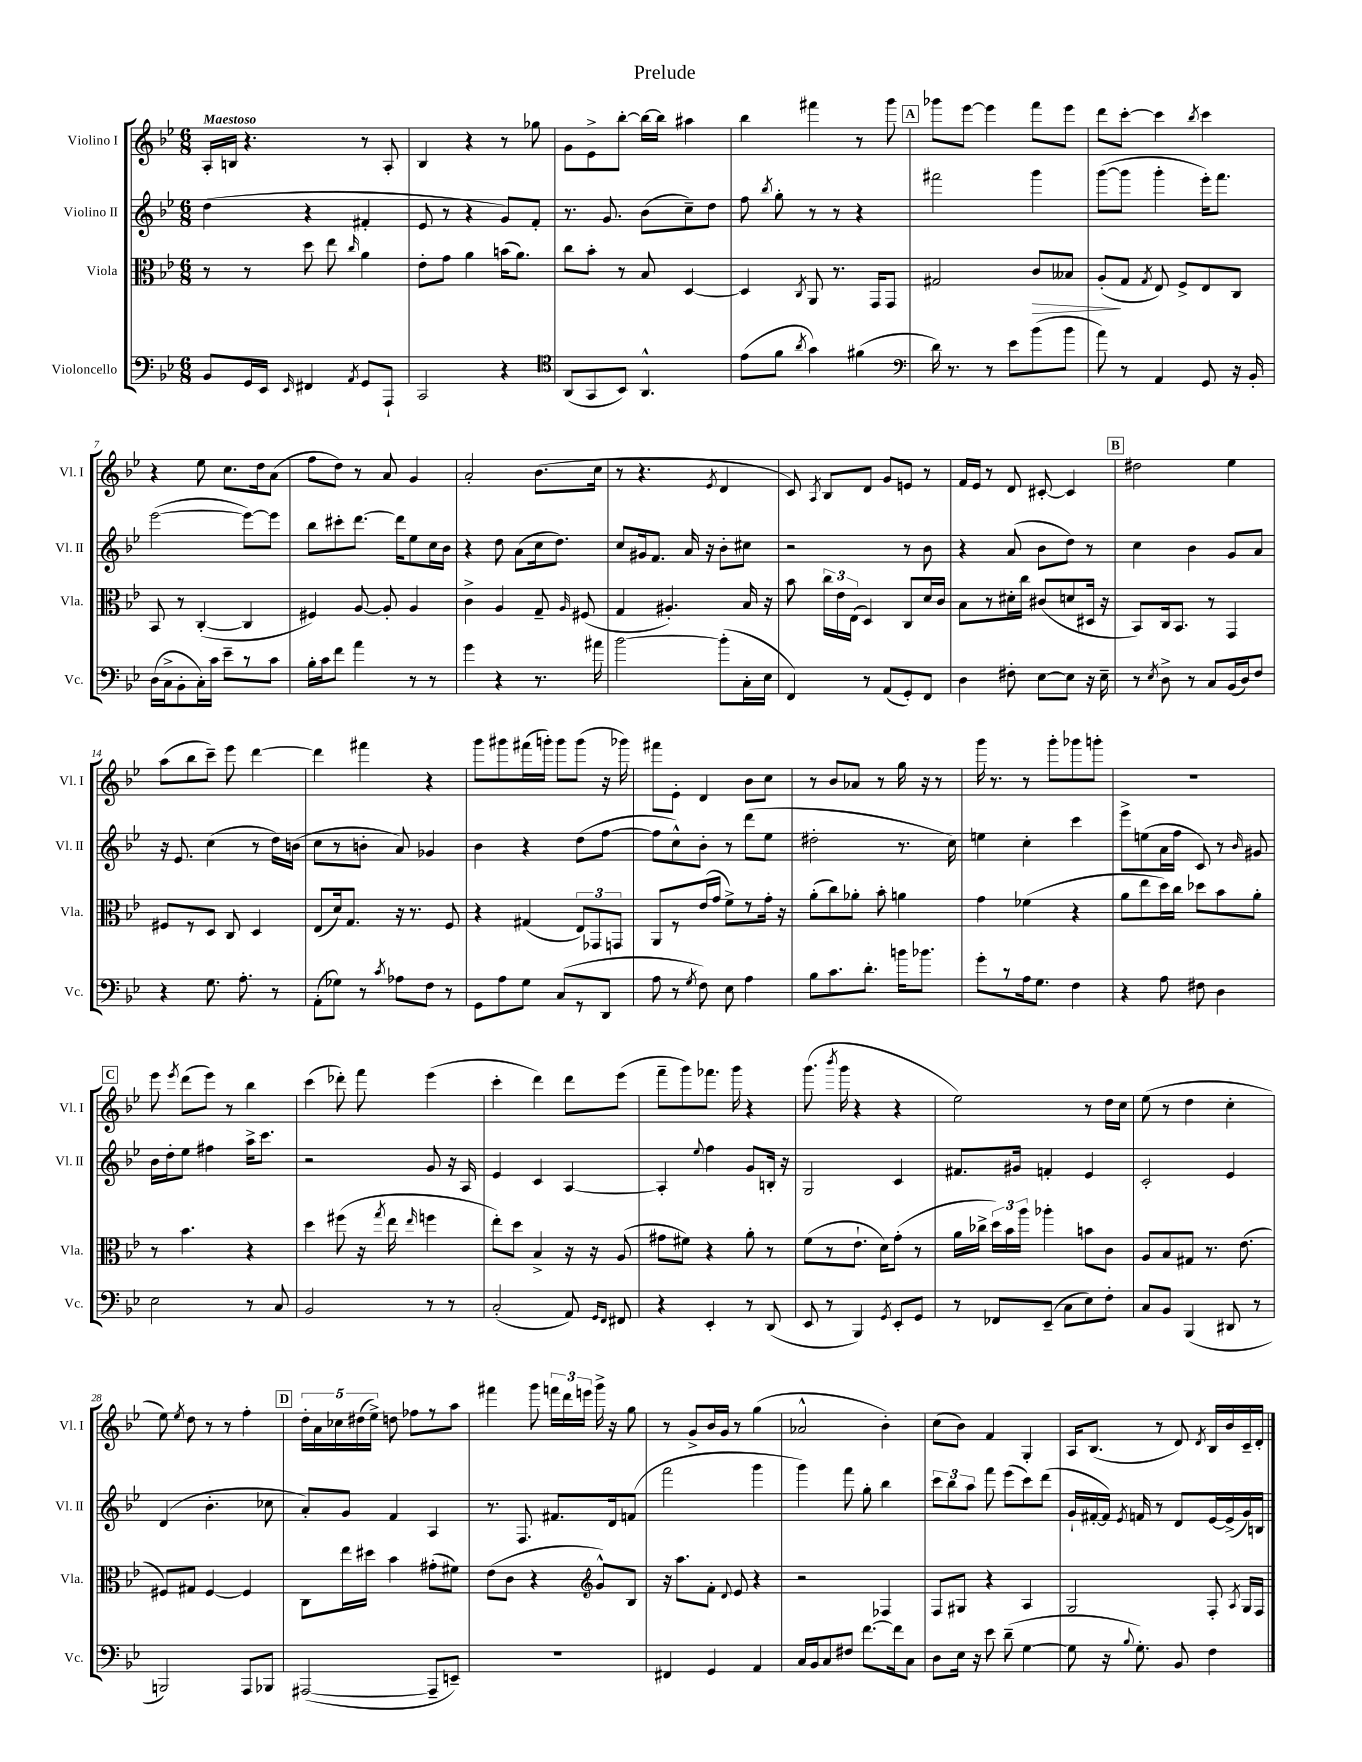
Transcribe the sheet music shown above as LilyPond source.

\header { title = "Prelude" }
<<
\new StaffGroup <<
\new Staff = "s0" \with { instrumentName = "Violino I" shortInstrumentName = "Vl. I" } {
    \clef treble \key bes \major \numericTimeSignature \time 6/8 \tempo "Maestoso"
    \autoBeamOff a16[-. b16] r4. r8 a8-. |
    bes4 r4 r8 ges''8 |
    g'8[ ees'8-> bes''8]~-. bes''16[~ bes''16] ais''4 |
    bes''4 fis'''4 r8 g'''8 |
    \mark \markup { \box "A" } ges'''8[ ees'''8]~ ees'''4 f'''8[ ees'''8] |
    d'''8[ c'''8]~-. c'''4 \acciaccatura { bes''8 } c'''4 |
    r4 ees''8 c''8.[ d''16 a'8]( |
    f''8[ d''8]) r8 a'8 g'4 |
    a'2-. bes'8.[( c''16] |
    r8 r4. \acciaccatura { ees'8 } d'4 |
    c'8) \acciaccatura { a8 } bes8[ d'8] g'8[ e'8] r8 |
    f'16[ ees'16] r8 d'8 cis'8~-. cis'4 |
    \mark \markup { \box "B" } dis''2 ees''4 |
    a''8[( bes''8 c'''8]--) ees'''8 d'''4~ |
    d'''4 fis'''4 r4 |
    g'''8[ gis'''8 fis'''16( g'''16]-.) g'''8[ g'''8]( r16 ges'''16) |
    fis'''8[ ees'8]-. d'4 bes'8[ c''8] |
    r8 bes'8[ aes'8] r8 g''16 r16 r8 |
    g'''16 r8. r8 g'''8[-. ges'''8 g'''8]-. |
    R2. |
    \mark \markup { \box "C" } ees'''8 \acciaccatura { ees'''8 } d'''8[( ees'''8]) r8 bes''4 |
    c'''4( des'''8-.) f'''8 ees'''4( |
    c'''4-. d'''4) d'''8[ ees'''8]( |
    f'''8[-- g'''8) fes'''8.] g'''16 r4 |
    g'''8.( \acciaccatura { bes'''8 } g'''16 r4 r4 |
    ees''2) r8 d''16[ c''16] |
    ees''8( r8 d''4 c''4-. |
    ees''8) \acciaccatura { ees''8 } d''8 r8 r8 f''4-. |
    \mark \markup { \box "D" } \tuplet 5/4 { d''16[-. a'16 ces''16 dis''16( ees''16]->) } d''8 fes''8[ r8 a''8] |
    fis'''4 g'''8 \tuplet 3/2 { f'''16[ d'''16 e'''16] } g'''16-> r16 g''8 |
    r8 g'8[-> bes'16 g'16] r8 g''4( |
    aes'2-^ bes'4-.) |
    c''8[( bes'8]) f'4 g4-. |
    a16[ bes8.]( r8 d'8) \acciaccatura { d'8 } bes16[ bes'16 c'16-- d'16]-. \bar "|." |
}
\new Staff = "s1" \with { instrumentName = "Violino II" shortInstrumentName = "Vl. II" } {
    \clef treble \key bes \major \numericTimeSignature \time 6/8
    \autoBeamOff d''4( r4 fis'4-. |
    ees'8 r8 r4 g'8[) f'8]-. |
    r8. g'8. bes'8[( c''8--) d''8] |
    f''8 \acciaccatura { bes''8 } g''8-. r8 r8 r4 |
    \mark \markup { \box "A" } fis'''2 g'''4 |
    g'''8[~( g'''8] g'''4-. ees'''16[-.) f'''8.] |
    ees'''2~( ees'''8[~) ees'''8] |
    bes''8[ cis'''8-. d'''8.]~ d'''16[ ees''8 c''16 bes'16] |
    r4 d''8 a'8[( c''16 d''8.]) |
    c''8[ gis'16 f'8.] a'16 r16 bes'8[-. cis''8] |
    r2 r8 bes'8 |
    r4 a'8( bes'8[ d''8]) r8 |
    \mark \markup { \box "B" } c''4 bes'4 g'8[ a'8] |
    r16 ees'8. c''4( r8 d''16[) b'16]( |
    c''8[ r8 b'8]-. a'8) ges'4 |
    bes'4 r4 d''8[( f''8]~ |
    f''8[ c''8-^) bes'8]-. r8 d'''8[( ees''8] |
    dis''2-. r8. c''16) |
    e''4 c''4-. c'''4 |
    ees'''8[-> e''8( a'16 f''16] c'8) r8 \grace { bes'16 } gis'8 |
    \mark \markup { \box "C" } bes'16[ d''16-. ees''8] fis''4 a''16[-> c'''8.] |
    r2 g'8 r16 a16 |
    ees'4 c'4 a4~ |
    a4-. \appoggiatura { ees''8 } f''4 g'8[ b16]-. r16 |
    g2 c'4 |
    fis'8.[ gis'16] f'4-. ees'4 |
    c'2-. ees'4 |
    d'4( bes'4.-. ces''8 |
    \mark \markup { \box "D" } a'8[-.) g'8] f'4 a4 |
    r8. f8. fis'8.[ d'16 f'8]( |
    f'''2 g'''4 |
    g'''4) f'''8 g''8-. bes''4 |
    \tuplet 3/2 { c'''8[ bes''8 a''8] } f'''8 ees'''8[( c'''8) d'''8]( |
    g'16[-! fis'16~-. fis'16]) \acciaccatura { ees'8 } f'16 r8 d'8[ ees'16~ ees'16->( g'16) b16] \bar "|." |
}
\new Staff = "s2" \with { instrumentName = "Viola" shortInstrumentName = "Vla." } {
    \clef alto \key bes \major \numericTimeSignature \time 6/8
    \autoBeamOff r8 r8 d''8 ees''8 \grace { c''16 } a'4 |
    ees'8[-. g'8] a'4 b'16[( a'8.]) |
    c''8[ bes'8]-. r8 bes8 d4~ |
    d4 \acciaccatura { c8 } a,8 r8. g,16[ g,8] |
    \mark \markup { \box "A" } gis2 c'8[\> beses8] |
    a8[-.\!( g8] \acciaccatura { g8 } ees8) f8[-> ees8 c8] |
    bes,8 r8 c4~-.( c4 |
    fis4) a8~ a8-. a4 |
    c'4-> a4 g8-- \grace { a16 } fis8( |
    g4 ais4.-.) bes16 r16 |
    bes'8 \tuplet 3/2 { c''16[ ees'16 ees16]( } d4) c8[ d'16 c'16] |
    bes8[ r8 dis'16-. c''16] cis'8[( d'8 dis16] r16 |
    \mark \markup { \box "B" } bes,8[) c16 bes,8.] r8 g,4 |
    fis8[ r8 d8] c8 d4 |
    ees8[( d'16) g8.] r16 r8. f8 |
    r4 gis4( \tuplet 3/2 { ees8[) ges,8 g,8] } |
    a,8[ r8 ees'16( g'16] f'8[->) r8 g'16]-. r16 |
    a'8[-.( c''8) aes'8]-. bes'8-. a'4 |
    g'4 fes'4( r4 |
    a'8[ ees''8 d''16) c''16] des''8[ bes'8 a'8]-. |
    \mark \markup { \box "C" } r8 bes'4. r4 |
    d''4 fis''8( r16 \acciaccatura { g''8 } ees''16 \grace { ees''16 } f''4 |
    ees''8[-.) d''8] bes4-> r16 r16 a8( |
    gis'8[ fis'8]) r4 a'8-. r8 |
    f'8[( r8 ees'8.]-! d'16[) g'8]-.( r8 |
    a'16[ ces''16]-> \tuplet 3/2 { d''16[) bes'16 a''16] } aes''4-. b'8[ c'8] |
    a8[ bes8 gis8] r8. ees'8.( |
    fis8[) gis8] fis4~ fis4 |
    \mark \markup { \box "D" } c8[ ees''16 dis''16] bes'4 gis'8[-.( fis'8]) |
    ees'8[( c'8] r4 \clef treble g'8[-^) bes8] |
    r16 a''8.[ f'8]-. \appoggiatura { d'8 } ees'8 r4 |
    r2 fes4 |
    f8[ gis8] r4 a4 |
    g2 f8-. \acciaccatura { a8 } g16[ f16] \bar "|." |
}
\new Staff = "s3" \with { instrumentName = "Violoncello" shortInstrumentName = "Vc." } {
    \clef bass \key bes \major \numericTimeSignature \time 6/8
    \autoBeamOff bes,8[ g,16 ees,16] \grace { ees,16 } fis,4 \acciaccatura { a,8 } g,8[ a,,8]-! |
    c,2 r4 |
    \clef tenor a,8[( g,8 bes,8]) a,4.-^ |
    ees'8[( f'8] \acciaccatura { a'8 } g'4) fis'4( |
    \mark \markup { \box "A" } \clef bass d'16) r8. r8 ees'8[ bes'8( bes'8] |
    a'8) r8 a,4 g,8 r16 bes,16-. |
    d16[( c16-> bes,8-. c16-.) c'16] ees'8[-- r8 c'8] |
    bes16[-. c'16 f'8] a'4 r8 r8 |
    g'4 r4 r8. ais'16 |
    bes'2~ bes'8[-.( c16-. ees16] |
    f,4) r8 a,8[( g,8-.) f,8] |
    d4 fis8-. ees8[~ ees8] r16 ees16-- |
    \mark \markup { \box "B" } r8 \acciaccatura { ees8 } d8-> r8 c8[ bes,16( d16) f8] |
    r4 g8. a8.-. r8 |
    a,8[-.( ges8]) r8 \acciaccatura { c'8 } aes8[ f8] r8 |
    g,8[ a8 g8] c8[( r8 d,8] |
    a8 r8 \acciaccatura { g8 } f8) ees8 a4 |
    bes8[ c'8. d'8.]-. b'16[ bes'8.] |
    g'8[-. r8 a16 g8.] f4 |
    r4 a8 fis8 d4 |
    \mark \markup { \box "C" } ees2 r8 c8 |
    bes,2 r8 r8 |
    c2-.( a,8) \grace { g,16[ f,16] } fis,8 |
    r4 ees,4-. r8 d,8( |
    ees,8 r8 bes,,4) \acciaccatura { g,8 } ees,8[-. g,8] |
    r8 fes,8[ ees,8]--( c8[ ees8) f8]-. |
    c8[ bes,8] bes,,4( dis,8 r8 |
    b,,2) a,,8[ bes,,8] |
    \mark \markup { \box "D" } ais,,2~( ais,,8[-- e,8]--) |
    R2. |
    fis,4 g,4 a,4 |
    c16[ bes,16 c8 fis8] f'8.[~ f'16 c8] |
    d8[ ees16] r16 ees'8 d'8--( g4~ |
    g8 r16 \appoggiatura { bes8 } g8.-.) bes,8 f4 \bar "|." |
}
>>
>>
